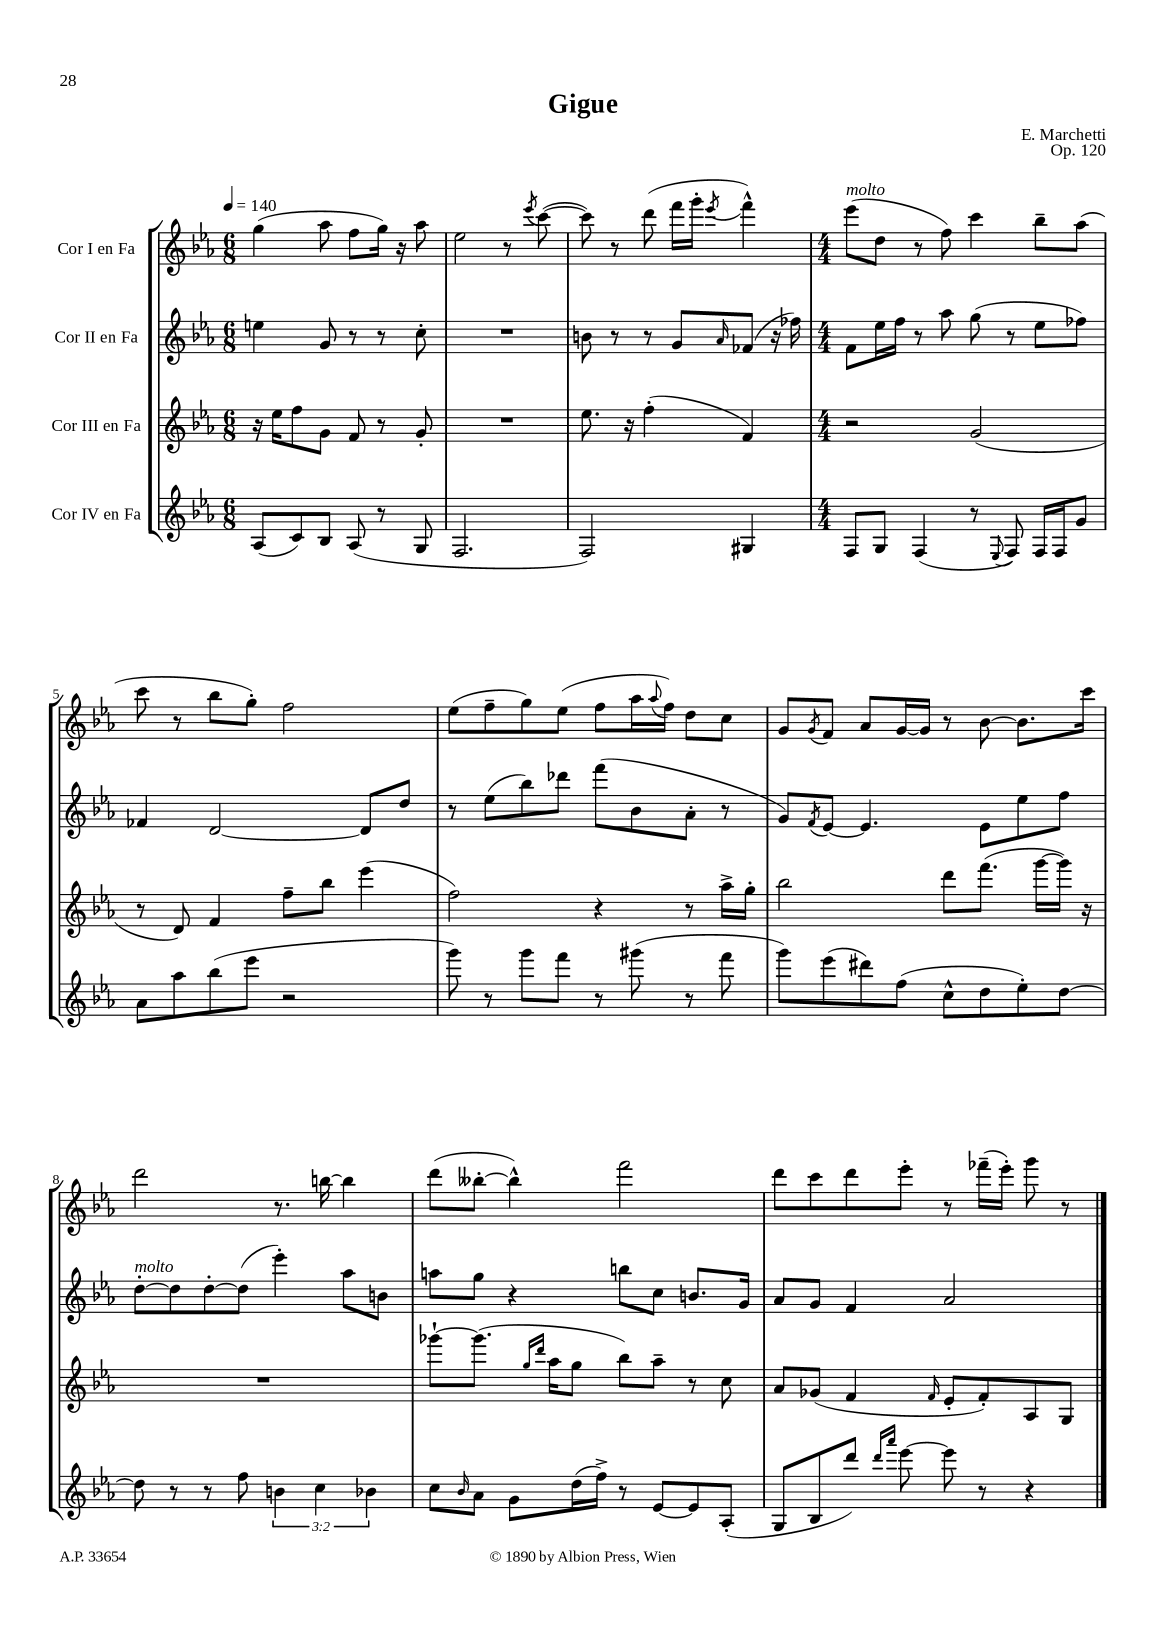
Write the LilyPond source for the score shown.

\header { title = "Gigue" composer = "E. Marchetti" opus = "Op. 120" }
<<
\new StaffGroup <<
\new Staff = "s0" \with { instrumentName = "Cor I en Fa" } {
    \clef treble \key ees \major \numericTimeSignature \time 6/8 \tempo 4 = 140
    g''4( aes''8 f''8 g''16) r16 aes''8 |
    ees''2 r8 \acciaccatura { ees'''8 } c'''8~( |
    c'''8) r8 d'''8( f'''16 g'''16-. \acciaccatura { ees'''8 } f'''4-^) |
    \numericTimeSignature \time 4/4 ees'''8^\markup { \italic "molto" }( d''8 r8 f''8) c'''4 bes''8-- aes''8( |
    c'''8 r8 bes''8 g''8-.) f''2 |
    ees''8( f''8-- g''8) ees''8( f''8 aes''16 \appoggiatura { aes''8 } f''16) d''8 c''8 |
    g'8 \acciaccatura { g'8 } f'8 aes'8 g'16~ g'16 r8 bes'8~ bes'8. c'''16 |
    d'''2 r8. b''16~ b''4 |
    d'''8( beses''8~-. beses''4-^) f'''2 |
    d'''8 c'''8 d'''8 ees'''8-. r8 fes'''16--( ees'''16-.) g'''8 r8 \bar "|." |
}
\new Staff = "s1" \with { instrumentName = "Cor II en Fa" } {
    \clef treble \key ees \major \numericTimeSignature \time 6/8
    e''4 g'8 r8 r8 c''8-. |
    R2. |
    b'8 r8 r8 g'8 \grace { aes'16 } fes'8( r16 fes''16) |
    \numericTimeSignature \time 4/4 f'8 ees''16 f''16 r8 aes''8 g''8( r8 ees''8 fes''8) |
    fes'4 d'2~ d'8 d''8 |
    r8 ees''8( bes''8) des'''8 f'''8( bes'8 aes'8-. r8 |
    g'8) \acciaccatura { f'8 } ees'8~ ees'4. ees'8 ees''8 f''8 |
    d''8~-.^\markup { \italic "molto" } d''8 d''8~-. d''8( ees'''4-.) aes''8 b'8 |
    a''8 g''8 r4 b''8 c''8 b'8. g'16 |
    aes'8 g'8 f'4 aes'2 \bar "|." |
}
\new Staff = "s2" \with { instrumentName = "Cor III en Fa" } {
    \clef treble \key ees \major \numericTimeSignature \time 6/8
    r16 ees''16 f''8 g'8 f'8 r8 g'8-. |
    R2. |
    ees''8. r16 f''4-.( f'4) |
    \numericTimeSignature \time 4/4 r2 g'2( |
    r8 d'8) f'4 f''8-- bes''8 ees'''4( |
    f''2) r4 r8 aes''16-> g''16-. |
    bes''2 d'''8 f'''8.( g'''16~ g'''16) r16 |
    R1 |
    ges'''8~-! ges'''8.( \grace { g''16 d'''16 } aes''16 g''8 bes''8) aes''8-- r8 c''8 |
    aes'8 ges'8( f'4 \grace { f'16 } ees'8-. f'8-.) aes8 g8 \bar "|." |
}
\new Staff = "s3" \with { instrumentName = "Cor IV en Fa" } {
    \clef treble \key ees \major \numericTimeSignature \time 6/8 \override Staff.TupletNumber.text = #tuplet-number::calc-fraction-text
    aes8( c'8) bes8 aes8( r8 g8 |
    f2. |
    f2) gis4 |
    \numericTimeSignature \time 4/4 f8 g8 f4( r8 \appoggiatura { ees8 } f8) f16 f16 g'8 |
    aes'8 aes''8 bes''8( ees'''8 r2 |
    g'''8) r8 g'''8 f'''8 r8 gis'''8( r8 f'''8 |
    g'''8) ees'''8( dis'''8) f''8( c''8-^ d''8 ees''8-.) d''8~ |
    d''8 r8 r8 f''8 \tuplet 3/2 { b'4 c''4 bes'4 } |
    c''8 \grace { bes'16 } aes'8 g'8 d''16( f''16->) r8 ees'8~ ees'8 aes8-.( |
    g8 bes8 d'''8) \grace { d'''16 aes'''16 } ees'''8~ ees'''8 r8 r4 \bar "|." |
}
>>
>>
